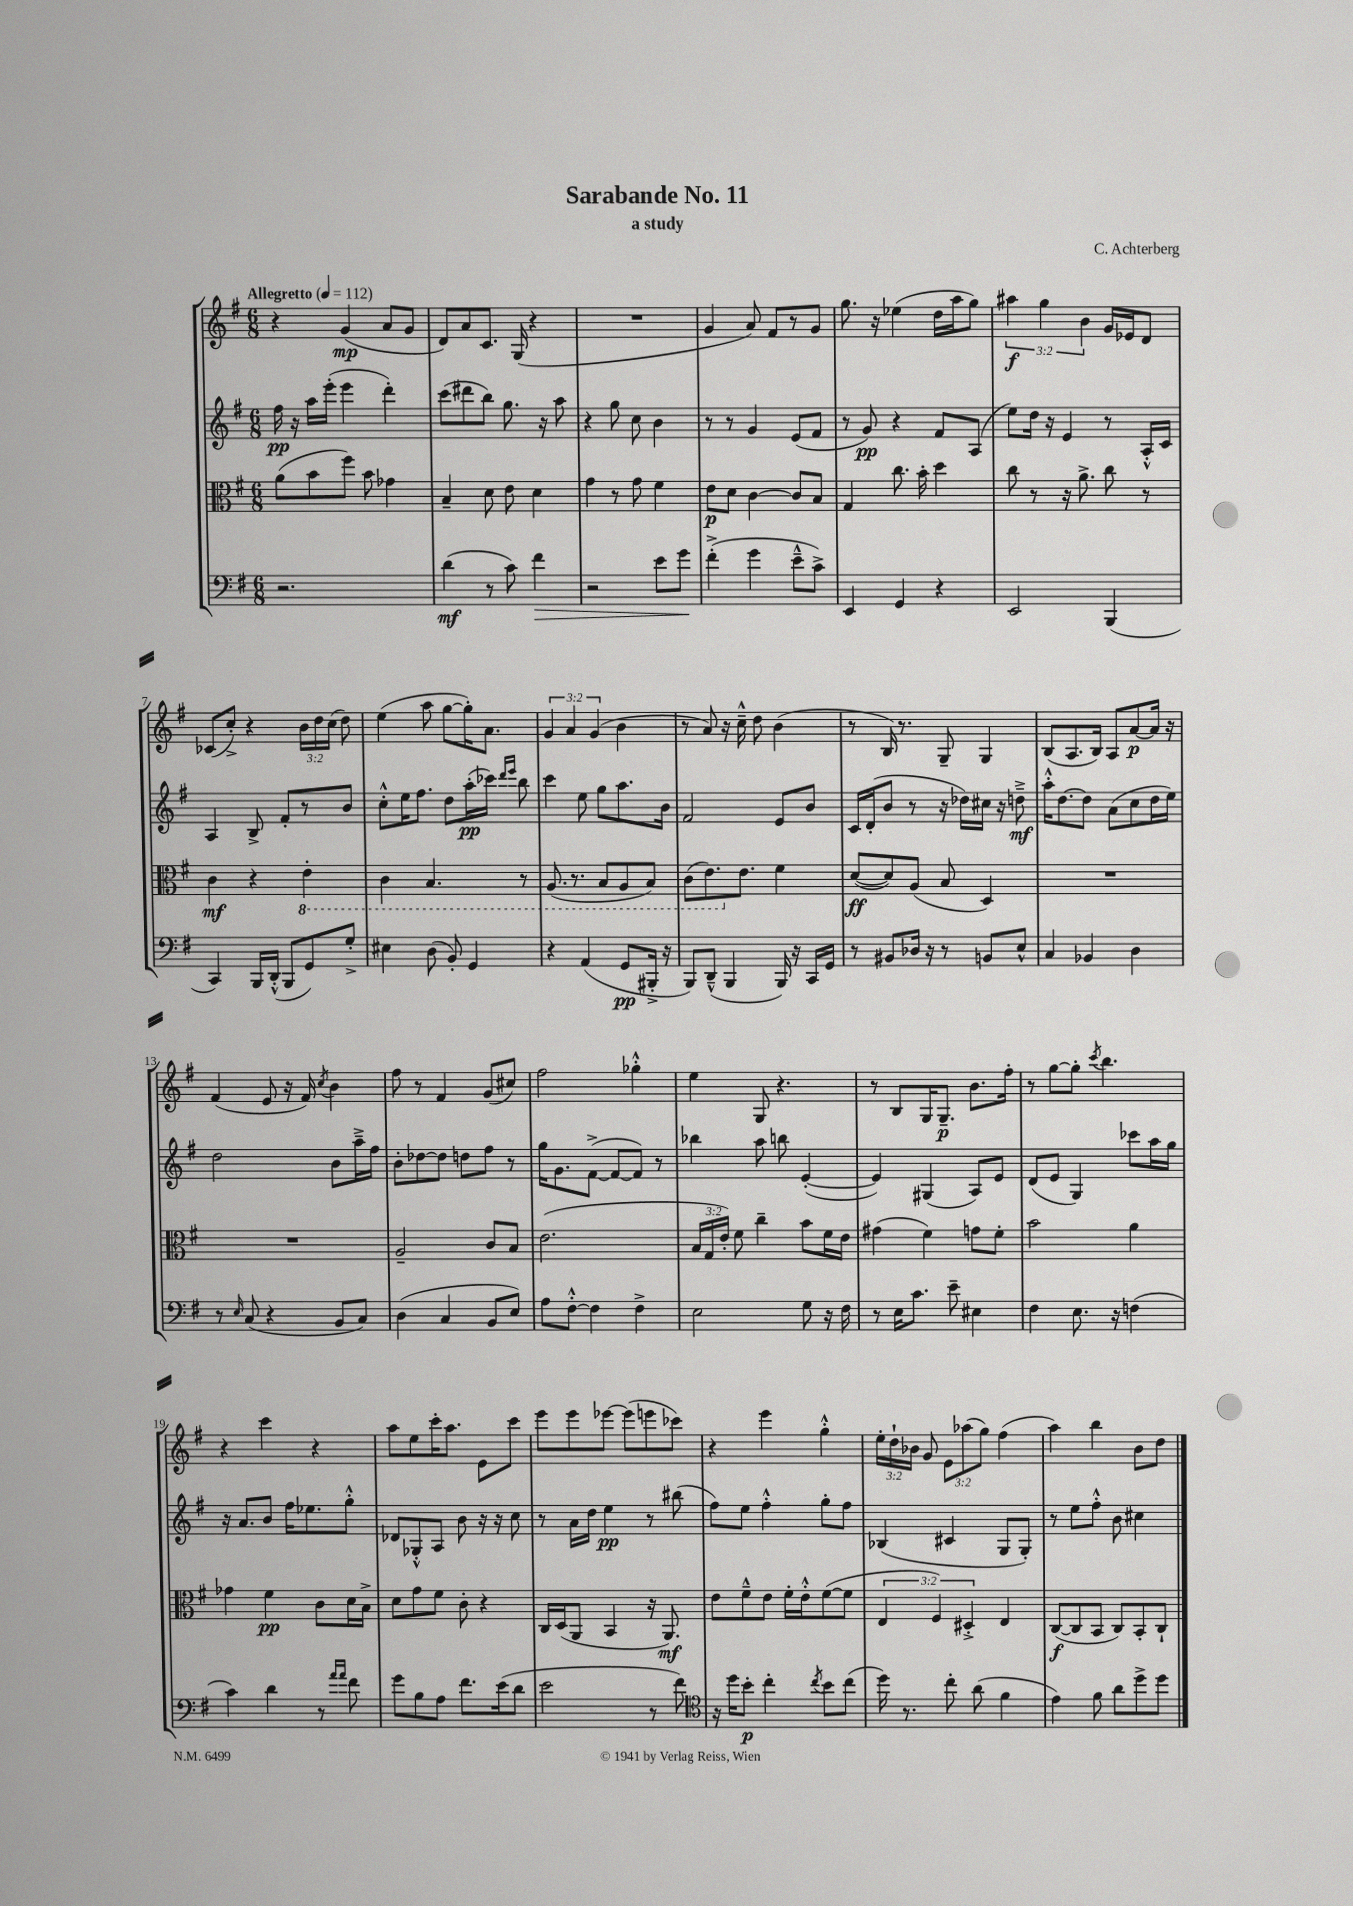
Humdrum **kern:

**kern	**kern	**kern	**kern
*staff4	*staff3	*staff2	*staff1
*clefF4	*clefC3	*clefG2	*clefG2
*k[f#]	*k[f#]	*k[f#]	*k[f#]
*M6/8	*M6/8	*M6/8	*M6/8
*MM112	*MM112	*MM112	*MM112
2.r	(8a\L	16ff#\	4r
.	.	16r	.
.	8b\	16aa\LL	.
.	.	(16eee'\JJ	.
.	8ff#\J)	4eee\	(4g/
.	8b\	.	.
.	4g-\	4ddd'\)	8a/L
.	.	.	8g/J
=	=	=	=
(4d\	4B~/	(8ccc\L	8d/L)
.	.	8ddd#\	8a/
8r	8d\	8bb\J)	8.c/J
8c\)	8e\	8.gg\	.
.	.	.	(16G/
4f#\	4d\	.	4r
.	.	16r	.
.	.	8aa\	.
=	=	=	=
2r	4g\	4r	2.r
.	8r	8gg\	.
.	8g\	8cc\	.
8e\L	4f#\	4b\	.
8g\J	.	.	.
=	=	=	=
(4f#'^\	8e\L	8r	4g/
.	8d\J	8r	.
4g\	[4c\	4g/	8a/)
.	.	.	8f#/L
8e~^^\L	8c/]L	(8e/L	8r
8c^\J)	8B/J	8f#/J	8g/J
=	=	=	=
4EE/	4G/	8r	8.gg\
.	.	8g/)	.
.	.	.	16r
4GG/	8.cc\	4r	(4ee-\
.	16b'\	.	.
4r	4dd\	8f#/L	16dd\LL
.	.	.	16aa\J
.	.	(8A/J	8gg\J)
=	=	=	=
2EE/	8cc\	8ee\L)	6aa#\
.	8r	16dd\Jk	.
.	.	.	6gg\
.	.	16r	.
.	16r	4e/	.
.	8.a^\	.	.
.	.	.	6b\
(4BBB/	8cc\	8r	16g/LL
.	.	.	16e-/J
.	8r	16A'^^/LL	8d/J
.	.	16c/JJ	.
=	=	=	=
4CC/)	4c\	4A/	(8c-/L
.	.	.	8cc'^/J)
16BBB/LL	4r	8B^/	4r
(16DD'^^/JJ	.	.	.
8BBB/L	.	8f#'/L	.
8GG/)	4E'\	8r	24b\LL
.	.	.	24dd\
.	.	.	(24cc\JJ
8G'^/J	.	8b/J	8dd\)
=	=	=	=
4E#\	4C\	8cc'^^\L	(4ee\
.	.	16ee\K	.
.	.	8.ff#\J	.
(8D\	4.BB/	.	8aa\
8BB'/)	.	8dd\L	[8gg\L
4GG/	.	(16aa'\L	16gg'\]K)
.	.	16ccc-\JJ)	8.a\J
.	.	16qqddd/LL	.
.	.	16qqeee/JJ	.
.	8r	8bb\	.
=	=	=	=
4r	(8.AA/	4ccc\	6g/
.	.	.	6a/
.	8.r	.	.
(4AA/	.	8ee\	.
.	.	.	(6g/
.	8BB/L	8gg\L	.
8GG/L	8AA/	8.aa\	4b\
16BBB#'^/Jk	8BB/J)	.	.
16r	.	16b\Jk	.
=	=	=	=
8BBB/L)	(8C\L	2f#/	8r
(8DD~^^/J	8.E\)	.	8a/)
4BBB/	.	.	16r
.	8.e\J	.	16cc~^^\
.	.	.	8dd\
16BBB/)	4f#\	8e/L	(4b\
16r	.	.	.
16CC/LL	.	8b/J	.
16GG/JJ	.	.	.
=	=	=	=
8r	([8d/L	16c/LL	8r
.	.	(16d'/J	.
8BB#/L	8d/])	8b/J	16B/)
.	.	.	8.r
16D-/Jk	(8A/J	8r	.
16r	.	.	.
8r	8B/	16r	8G~/
.	.	16dd-\LL)	.
8BB/L	4D/)	16cc#\JJ	4G/
.	.	16r	.
8E^^/J	.	8dd~^\	.
=	=	=	=
4C/	2.r	16aa'^^\LK	(8B/L
.	.	[8.dd\	.
.	.	.	8.A/
4BB-/	.	8dd\]J	.
.	.	.	16B/Jk)
.	.	(8a\L	8A/L
4D\	.	8cc\	[8a/
.	.	16dd\L	16a/]Jk
.	.	16ee\JJ)	16r
=	=	=	=
8r	2.r	2dd\	(4f#/
16qqE/	.	.	.
(8C/	.	.	.
4r	.	.	8e/
.	.	.	16r
.	.	.	16f#/)
.	.	.	8qcc/
8BB/L	.	8b\L	4b\
8C/J)	.	16aa~^\L	.
.	.	16ff#\JJ	.
=	=	=	=
(4D\	2A~/	8b'\L	8ff#\
.	.	[8dd-\	8r
4C/	.	8dd-\]J	4f#/
.	.	8dd\L	.
8BB/L	8c/L	8ff#\J	(8g/L
8E/J)	8B/J	8r	8cc#/J)
=	=	=	=
8A\L	(2.e\	16gg\LK	2ff#\
.	.	8.g\	.
[8F#'^^\J	.	.	.
4F#\]	.	([8f#^\J	.
.	.	8f#/_L	.
4F#^\	.	8f#/]J)	4gg-'^^\
.	.	8r	.
=	=	=	=
2E\	24B/LL	4bb-\	4ee\
.	24G/	.	.
.	24e'/JJ)	.	.
.	8f#\	.	.
.	4cc~\	8aa\	8G/
.	.	8bb\	4.r
8G\	8b\L	([4e'/	.
16r	16f#\L	.	.
16F#\	16e\JJ	.	.
=	=	=	=
8r	(4g#\	4e/])	8r
16E\LK	.	.	8B/L
8.c\J	.	.	.
.	4f#\)	(4G#/	16G/K
.	.	.	8.G~/J
8e~\	.	.	.
4E#\	8g\L	8A/L)	8.b\L
.	8f#'\J	8e/J	.
.	.	.	16ff#'\Jk
=	=	=	=
4F#\	2b\	(8d/L	8r
.	.	8e/J	[8gg\L
8.E\	.	4G/)	8gg'\]J
.	.	.	8qccc/
.	.	.	4.bb\
16r	.	.	.
(4F\	4a\	8ccc-\L	.
.	.	16aa\L	.
.	.	16gg\JJ	.
=	=	=	=
4c\)	4g-\	16r	4r
.	.	8.a/L	.
4d\	4f#\	8b/J	4ccc\
.	.	16ff#\LK	.
.	.	8.ee-\	.
8r	8c\L	.	4r
16qqa/LL	.	.	.
16qqa/JJ	.	.	.
8f#\	16d\L	8gg'^^\J	.
.	16B^\JJ	.	.
=	=	=	=
8g\L	8d\L	8d-/L	8aa\L
8B\	8g\	8G-'^^/	8ee\
8A\J	8f#\J	8A/J	16ccc'\K
.	.	.	8.aa\J
8.f#\L	8c'\	8b\	.
.	4r	16r	8e\L
(16e\k	.	16r	.
8d\J	.	8cc\	8ccc\J
=	=	=	=
2e\	16C/LL	8r	8eee\L
.	(16D/J	.	.
.	8AA/J	16a\LL	8eee\
.	.	16dd\JJ	.
.	4BB/	4ee\	[8eee-\J
.	.	.	(8eee-\]L
8r	16r	8r	8eee\
.	8.AA/)	.	.
8f#\)	.	(8bb#\	8ccc-\J)
=	=	=	=
*clefC4	*	*	*
16r	8e\L	8ff#\L)	4r
16dd\LK	.	.	.
8b'\J	8f#~^^\	8ee\J	.
4cc'\	8e\J	4ff#'^^\	4eee\
.	16f#'\LL	.	.
.	16e'^^\J	.	.
8qcc/	.	.	.
8b\L	([8f#\	8gg'\L	4gg'^^\
(8cc\J	8f#\]J	8ff#\J	.
=	=	=	=
16dd\)	6E/	(4B-/	24ee'\LL
.	.	.	24dd`\
8.r	.	.	.
.	.	.	24b-\JJ
.	.	.	8g/
.	6F#/)	.	.
8cc'\	.	4c#/	12e\L
.	6D#'^/	.	(12aa-\
(8a\	.	.	.
.	.	.	12gg\J)
4f#\	4E/	8G/L	(4ff#\
.	.	8G'/J)	.
=	=	=	=
4e\)	([8C/L	8r	4aa\)
.	8C/]	8ee\L	.
8f#\	8BB/J	8ff#'^^\J	4bb\
8a\L	8C/L)	8b\	.
8dd^\	8BB'/	4cc#\	8b\L
8dd\J	8C`/J	.	8dd\J
==	==	==	==
*-	*-	*-	*-
